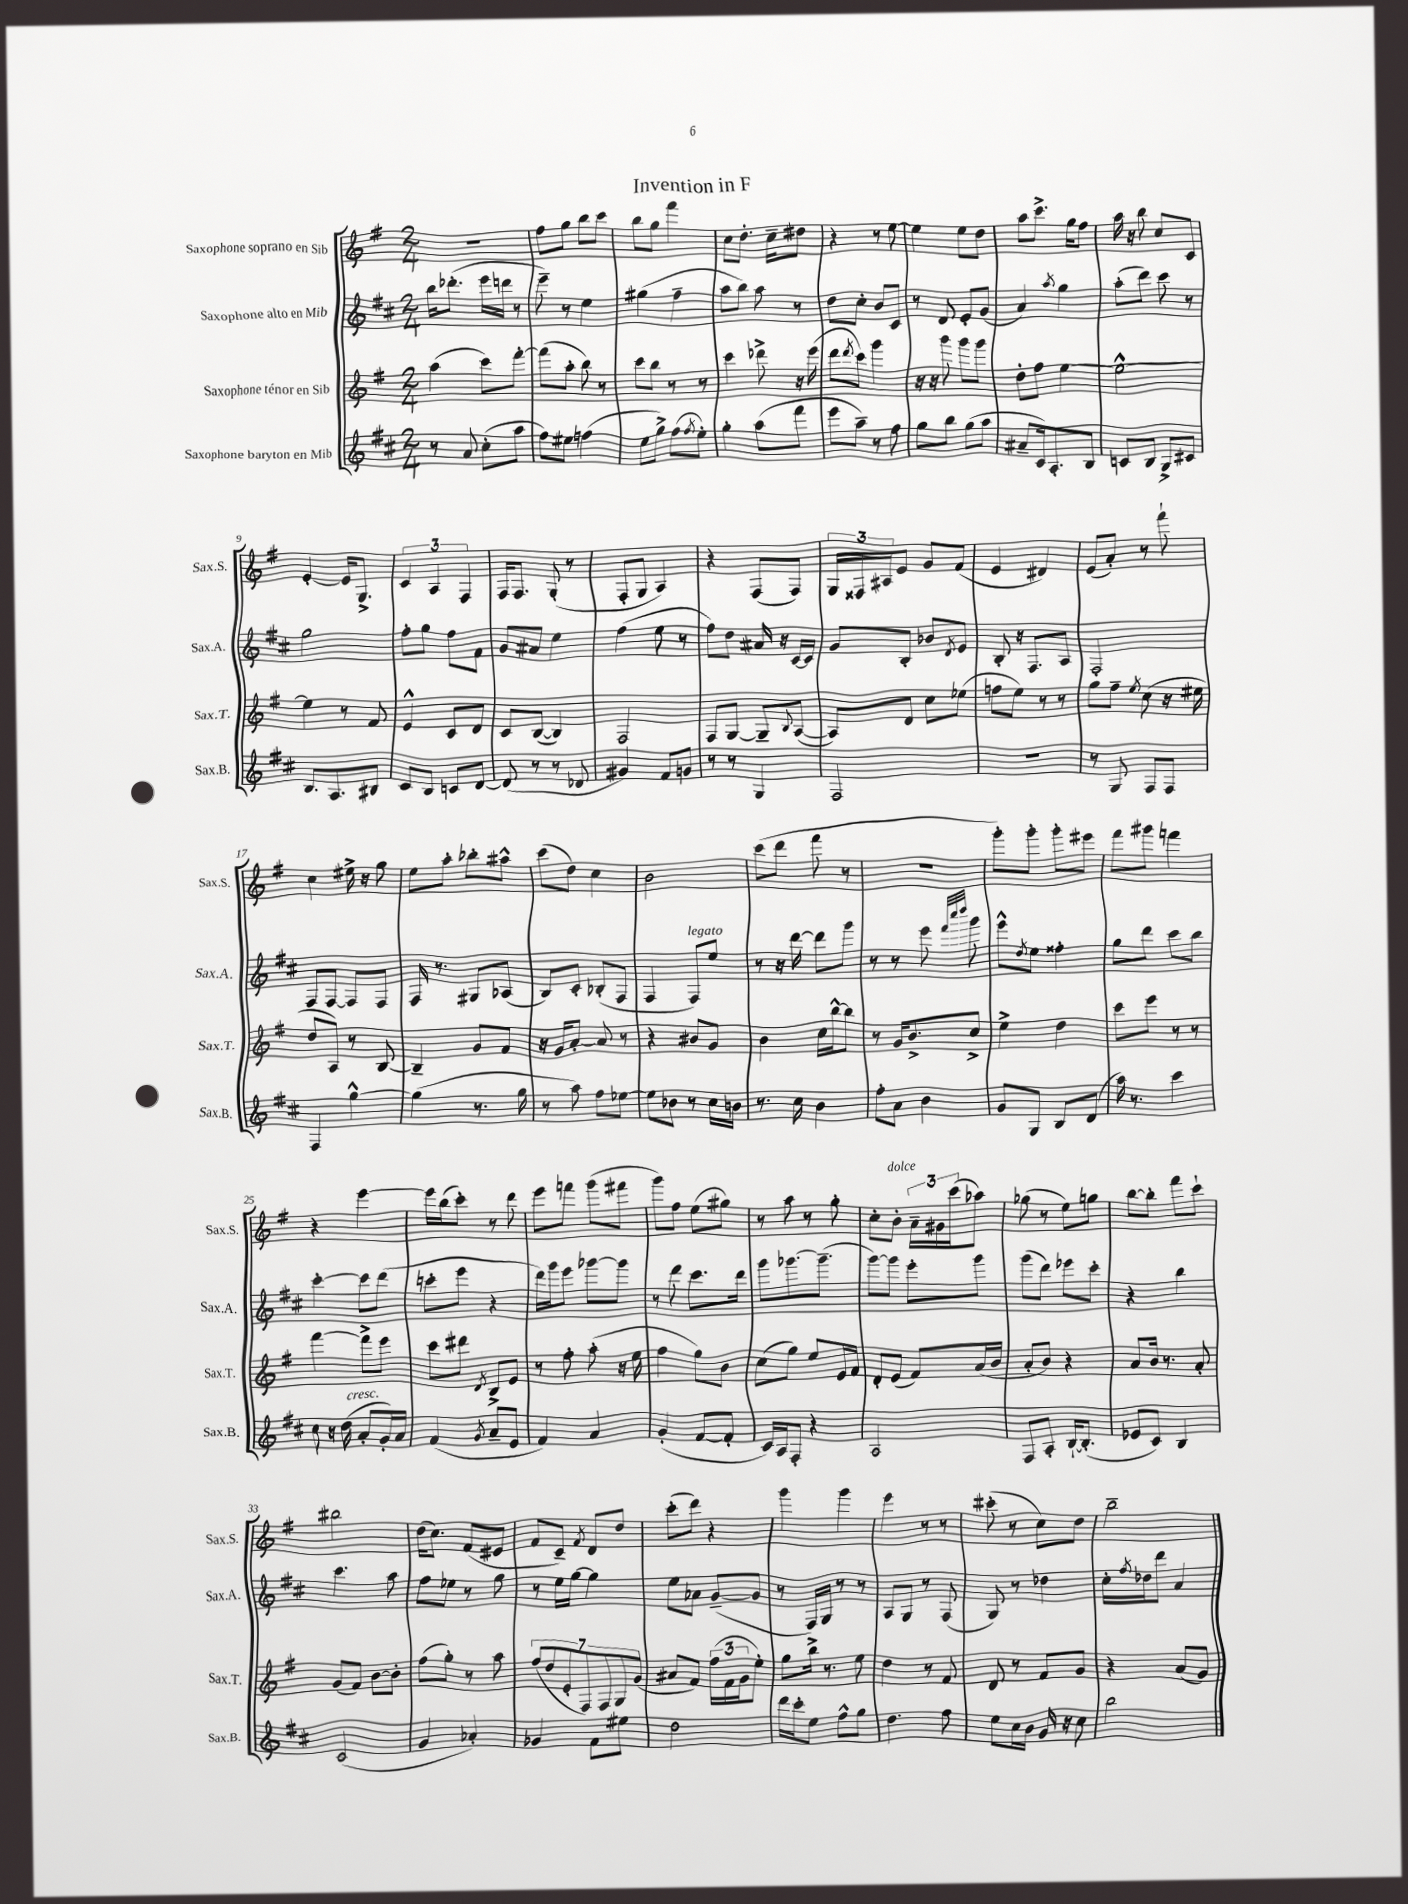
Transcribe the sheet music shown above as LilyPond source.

\header { title = "Invention in F" }
<<
\new StaffGroup <<
\new Staff = "s0" \with { instrumentName = "Saxophone soprano en Sib" shortInstrumentName = "Sax.S." } {
    \clef treble \key g \major \numericTimeSignature \time 2/4
    R2 |
    fis''8 g''8 b''8 c'''8 |
    b''8 g''8 fis'''4 |
    c''8 d''8.-. c''16-- dis''8 |
    r4 r8 e''8~ |
    e''4 e''8 d''8 |
    a''8 c'''8.-> g''16 fis''8 |
    a''16 r16 b''8 c''8 c'8 |
    e'4~-. e'16 g8.-> |
    \tuplet 3/2 { c'4 a4 fis4 } |
    fis16 fis8. g8-.( r8 |
    fis8-. g8 a4) |
    r4 fis8( fis8) |
    \tuplet 3/2 { g16 fisis16 ais16 } e'8 g'8 fis'8( |
    e'4 dis'4) |
    e'8( a'8-.) r8 fis'''8-! |
    c''4 eis''16-> r16 g''8 |
    e''8 a''8-. bes''8-. ais''8-^ |
    c'''8( d''8) c''4 |
    b'2 |
    c'''8( d'''8 fis'''8 r8 |
    R2 |
    g'''8-.) g'''8-. g'''8-. eis'''8 |
    fis'''8 gis'''8 f'''4 |
    r4 e'''4~ |
    e'''16 b''16( c'''8-.) r8 d'''8 |
    e'''8 f'''8 g'''8( fis'''8 |
    g'''8) fis''8 e''8( gis''8) |
    r8 a''8 r8 g''8-. |
    c''8-. b'8-.^\markup { \italic "dolce" } \tuplet 3/2 { a'16-- gis'16 c'''16( } aes''8) |
    ges''8( r8 e''8) g''8 |
    b''8~ b''8-. fis'''8 c'''8-! |
    bis''2 |
    d''16( c''8.) fis'8( eis'8 |
    fis'8 c'8--) \acciaccatura { fis'8 } d'8 d''8 |
    c'''8-.( d'''8) r4 |
    g'''4 g'''4 |
    e'''4 r8 r8 |
    cis'''8-.( r8 c''8) d''8 |
    b''2-- \bar "|." |
}
\new Staff = "s1" \with { instrumentName = "Saxophone alto en Mib" shortInstrumentName = "Sax.A." } {
    \clef treble \key d \major \numericTimeSignature \time 2/4
    b''16 des'''8.-.( e'''16 d'''16 r8 |
    e'''8--) r8 e''4 |
    gis''4( fis''4-- |
    a''8 b''8) a''8 r8 |
    d''8 cis''8-. b'8 cis'8 |
    r8 d'8 e'8-. g'8( |
    a'4) \acciaccatura { a''8 } g''4 |
    a''8-.( d'''8) cis'''8 r8 |
    g''2 |
    fis''8-. g''8 fis''8 fis'8 |
    g'8 ais'8 e''4 |
    fis''4( e''8 r8 |
    fis''8) d''8 ais'16 r16 cis'16~ cis'16 |
    g'8 b8-. bes'8 \acciaccatura { d'8 } e'8 |
    b8-. r16 fis8. a8 |
    fis2-. |
    fis8 fis8~ fis8 fis8 |
    fis16 r8. gis8 aes8( |
    b8) cis'8-. bes8-.( fis8 |
    fis4 fis8^\markup { \italic "legato" }) e''8 |
    r8 r16 d'''16~ d'''8 g'''8 |
    r8 r8 e'''8 \grace { fis'''32 cis''''32 d''''32 } g'''8 |
    e'''8-^ \acciaccatura { d''8 } e''8 fisis''4-. |
    g''8 d'''8 cis'''8 b''8 |
    cis'''4~-. cis'''8 d'''8( |
    c'''8-. e'''8 r4 |
    d'''16) g'''16 e'''8 ges'''8~ ges'''8 |
    r8 d'''8 cis'''8. d'''16 |
    g'''8 ges'''8.~ ges'''8.--( |
    g'''8~) g'''8 e'''8-. g'''8 |
    g'''8( d'''8) ees'''8 cis'''8-. |
    r4 b''4 |
    cis'''4. a''8 |
    fis''8 ees''8 r8 g''8 |
    r8 e''16 g''16~ g''4 |
    e''8 aes'8 g'8~--( g'8 |
    r8 fis16) g16 r8 r8 |
    a8 g8 r8 fis8( |
    g8) r8 des''4 |
    cis''16-. \acciaccatura { fis''8 } des''16 d'''8 a'4 \bar "|." |
}
\new Staff = "s2" \with { instrumentName = "Saxophone ténor en Sib" shortInstrumentName = "Sax.T." } {
    \clef treble \key g \major \numericTimeSignature \time 2/4
    a''4( c'''8) fis'''8~-. |
    fis'''8( a''8-. b''8) r8 |
    c'''8 b''8 r8 r8 |
    c'''4 des'''8-> r16 e'''16( |
    d'''8 \acciaccatura { d'''8 } c'''8) g'''4 |
    r16 r16 g'''8 g'''8 g'''8 |
    d''8-. fis''8 e''4~ |
    e''2~-^ |
    e''4 r8 fis'8 |
    e'4-^ c'8 d'8 |
    c'8 b8~( b4) |
    fis2 |
    fis8 g8~ g8-- \appoggiatura { b8 } a8~( |
    a8) d'8 c''8 ees''8( |
    f''8 e''8) r8 r8 |
    g''8 fis''8-- \acciaccatura { e''8 } c''8( r16 eis''16 |
    d''8 a8) r8 b8~ |
    b4-- g'8 fis'8 |
    r16 g'16 a'8~-. a'8 r8 |
    r4 bis'8 g'8 |
    b'4 c''16 b''16~-^ b''8 |
    r8 g'16 b'8.-> c''8-> |
    e''4-> d''4 |
    c'''8 e'''8 r8 r8 |
    fis'''4~ fis'''8-> e'''8 |
    c'''8 dis'''8 \acciaccatura { d'8 } b8-> e'8 |
    r8 fis''8-. a''8-.( r16 e''16 |
    fis''4 g''8) b'8 |
    c''8( g''8) e''8 e'16 fis'16 |
    d'8-. e'8( fis'8) a'16( b'16 |
    a'8-. b'8) r4 |
    a'8 b'16 r8. a'8-. |
    g'8( fis'8) b'8~ b'8-. |
    fis''8( g''8-.) r8 a''8 |
    \tuplet 7/4 { fis''8( d''8 e'8-. fis8) fis8 g8 g'8( } |
    ais'8 fis'8) \tuplet 3/2 { fis''16( fis'16 g'16 } e''8-.) |
    g''8 b''16-> r8. e''8 |
    d''4 r8 fis'8 |
    d'8 r8 fis'8 g'8 |
    r4 a'8( g'8) \bar "|." |
}
\new Staff = "s3" \with { instrumentName = "Saxophone baryton en Mib" shortInstrumentName = "Sax.B." } {
    \clef treble \key d \major \numericTimeSignature \time 2/4
    r8 a'8 cis''8-.( a''8 |
    fis''8) eis''8 f''4( |
    e''8 g''8->) fis''8( \acciaccatura { fis''8 } e''8-.) |
    g''4-. a''8( fis'''8 |
    e'''8 a''8--) r8 fis''8 |
    g''8 b''8 g''8( a''8 |
    ais'8-- cis'16) a8.-. b8 |
    c'8 b8 g8-> cis'8 |
    b8. a8. bis8 |
    cis'8 b8 c'8 d'8~ |
    d'8( r8 r8 des'8 |
    gis'4) fis'8 g'8 |
    r8 r8 g4 |
    fis2 |
    r2 |
    r8 g8 fis8 fis8 |
    fis4 g''4~-^ |
    g''4( r8. g''16 |
    r8 a''8) fis''8 ees''8~ |
    ees''8 bes'8 r8 cis''16 b'16 |
    r8. cis''16 b'4 |
    fis''8-. a'8 b'4 |
    g'8 g8 b8 d'8( |
    a''16) r8. cis'''4 |
    cis''8 r16 d''16^\markup { \italic "cresc." }( a'8-. g'16-.) a'16 |
    fis'4( \acciaccatura { g'8 } a'8-- e'8 |
    fis'4) a'4 |
    g'4-.( fis'8~ fis'8-. |
    cis'16) a16 fis8-. r4 |
    a2 |
    fis8 a8-. b16~-! b8.-.( |
    ees'8 cis'8) b4 |
    cis'2( |
    g'4 aes'4-.) |
    ges'4 fis'8 eis''8 |
    d''2 |
    d'''16 cis'''16-. e''8 fis''8-^ g''8 |
    d''4. fis''8 |
    e''8 cis''16 b'16 g'16 r16 cis''8 |
    b''2 \bar "|." |
}
>>
>>
